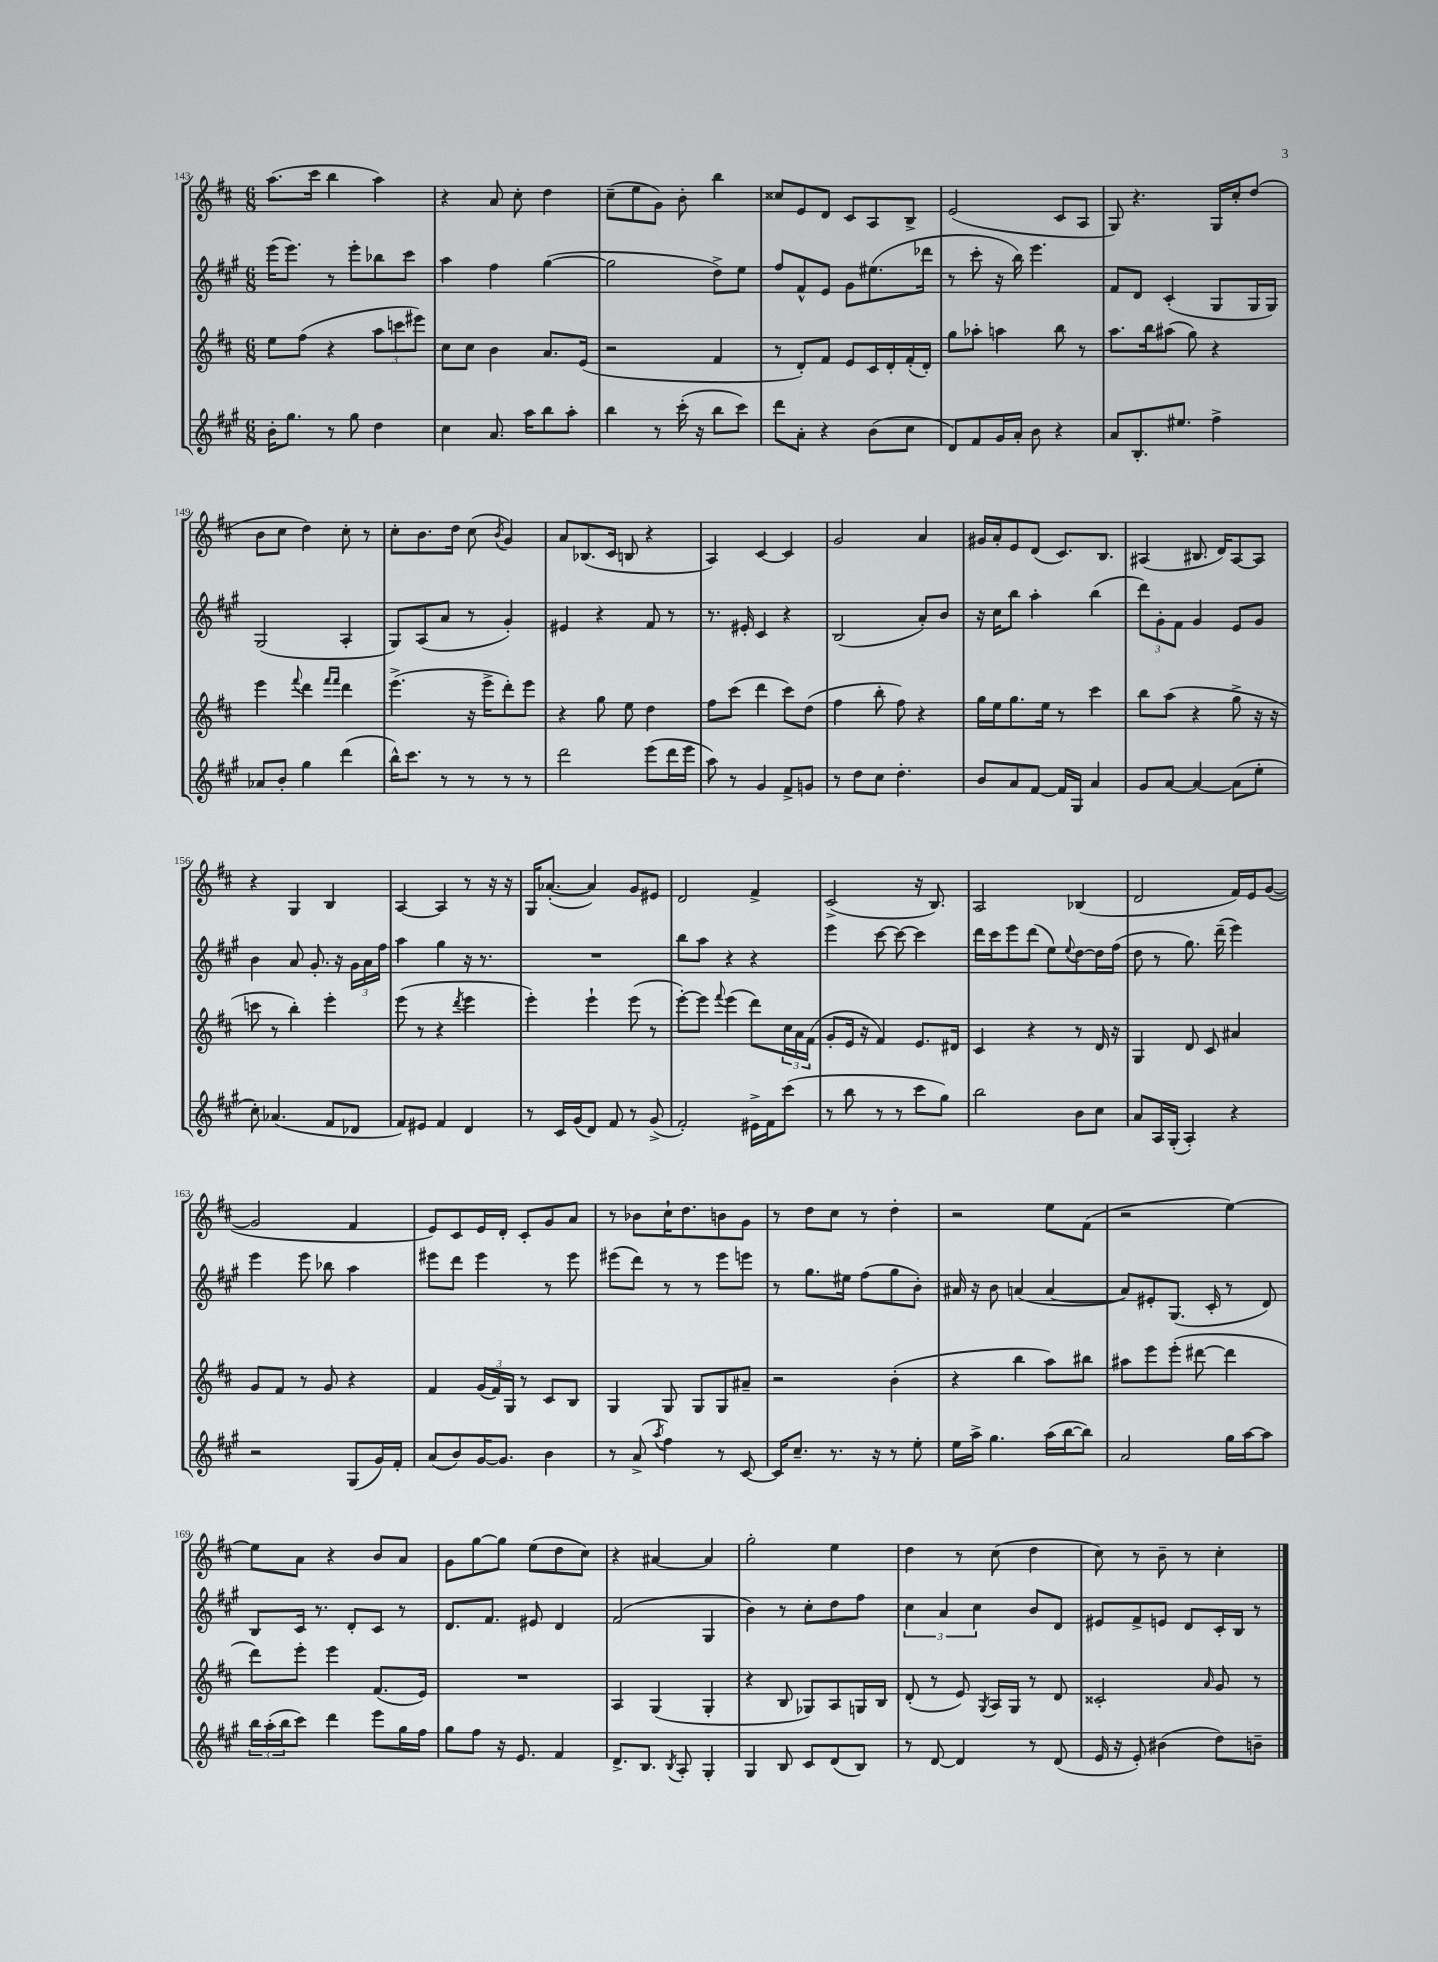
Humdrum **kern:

**kern	**kern	**kern	**kern
*part4	*part3	*part2	*part1
*staff4	*staff3	*staff2	*staff1
*clefG2	*clefG2	*clefG2	*clefG2
*k[f#c#g#]	*k[f#c#]	*k[f#c#g#]	*k[f#c#]
*M6/8	*M6/8	*M6/8	*M6/8
=143	=143	=143	=143
16b'\KL	8ee\L	(16eee\KL	(8.aa\L
8.gg#\J	.	8.eee\J)	.
.	(8ff#\J	.	.
.	.	.	16ccc#\Jk
8r	4r	8r	4bb\
8gg#\	.	8eee'\L	.
4dd\	12aa\L	8bb-X\	4aa\)
.	12cccn\	.	.
.	.	8ccc#\J	.
.	12eee#X\J)	.	.
=144	=144	=144	=144
4cc#\	8cc#\L	4aa\	4r
.	8cc#\J	.	.
8.a/	4b\	4ff#\	8a/
.	.	.	8cc#'\
16aa\KL	.	.	.
8bb\	8.a/L	([4gg#\	4dd\
8aa'\J	.	.	.
.	(16e/Jk	.	.
=145	=145	=145	=145
4bb\	2r	2gg#\]	(8cc#~\L
.	.	.	8ee\
8r	.	.	8g\J)
(16ccc#'\	.	.	8b'\
16r	.	.	.
8bb\L	4f#/	8dd^\L)	4bb\
8ccc#\J)	.	8ee\J	.
=146	=146	=146	=146
8ddd\L	8r	8ff#/L	8cc##X/L
8a'\J	8d'/L)	8f#^^/	8e/
4r	8f#/J	8e/J	8d/J
.	8e/L	8g#\L	8c#/L
(8b\L	16c#/L	(8.ee#X\	8A/
.	16d'/	.	.
8cc#\J	(16f#'/	.	8B^/J
.	16d'/JJ)	16ddd-X\Jk	.
=147	=147	=147	=147
8d/L)	8gg\L	8r	(2e/
8f#/	8aa-X'\J	8ccc#'\	.
16g#/L	4aan\	16r	.
16a'/JJ	.	16bb\)	.
8b\	.	4.eee\	.
4r	8bb\	.	8c#/L
.	8r	.	8A/J
=148	=148	=148	=148
8a/L	8.aa\L	8f#/L	8G/)
8.B'/	.	8d/J	4.r
.	16bb\k	.	.
.	(8aa#X\J	(4c#'/	.
8.ee#X/J	.	.	.
.	8gg\)	.	.
4ff#^\	4r	8G#/L	16G/LL
.	.	.	16cc#'/J
.	.	16G#/L	(8dd/J
.	.	16G#/JJ)	.
!!LO:LB:g=z
=149	=149	=149	=149
8a-X/L	4eee\	(2G#/	8b\L
8b'/J	.	.	8cc#\J
.	8qqfff#/	.	.
4gg#\	4ddd\	.	4dd\)
.	16qqfff#/LL	.	.
.	16qqfff#/JJ	.	.
(4ddd\	4ddd\	4A'/	8cc#'\
.	.	.	8r
=150	=150	=150	=150
16bb^^\KL)	(4.eee^\	8G#/L)	8cc#'\L
8.ccc#\J	.	.	.
.	.	(8A/	8.b\
8r	.	8a/J	.
.	.	.	16dd\Jk
8r	16r	8r	(8cc#\
.	16eee^\KL	.	.
.	.	.	8qb/
8r	8ddd'\)	4g#'/)	4g/)
8r	8eee\J	.	.
=151	=151	=151	=151
2ddd\	4r	4e#X/	8a/L
.	.	.	(8.B-X/
.	8gg\	4r	.
.	.	.	16c#/Jk
.	8ee\	.	8Bn/
(8eee\L	4dd\	8f#/	4r
16ddd\L	.	8r	.
16eee\JJ	.	.	.
=152	=152	=152	=152
8aa\)	8ff#\L	8.r	4A/)
8r	(8ccc#\J	.	.
.	.	16e#X'/	.
4g#/	4ddd\	4c#/	[4c#/
8f#^/L	8ccc#\L)	4r	4c#/]
8gn/J	(8dd\J	.	.
=153	=153	=153	=153
8r	4ff#\	(2B/	2g/
8dd\L	.	.	.
8cc#\J	8bb'\	.	.
4.dd'\	8ff#\)	.	.
.	4r	8a'/L)	4a/
.	.	8b/J	.
=154	=154	=154	=154
8b/L	16gg\LL	16r	16g#X/LL
.	16ee\J	16cc#\KL	16a'/J
8a/	8.gg\	8bb\J	8e/
[8f#/J	.	4aa'\	(8d/J
.	16ee\Jk	.	.
16f#/LL]	8r	.	8.c#/L)
16G#/JJ	.	.	.
4a/	4ccc#\	(4bb\	.
.	.	.	8.B/J
=155	=155	=155	=155
8g#/L	8bb\L	12ddd\L)	(4A#X/
.	.	12g#'\	.
[8a/J	(8aa\J	.	.
.	.	12f#\J	.
4a/_	4r	4g#/	8.B#X/
.	.	.	16d/KL)
(8a\L]	8gg^\	8e/L	[8A#/
8ee'\J	16r	8g#/J	8A#/J]
.	16r	.	.
!!LO:LB:g=z
=156	=156	=156	=156
8cc#'\)	8cccn\	4b\	4r
(4.a-X/	8r	.	.
.	4bb'\)	8a/	4G/
.	.	8.g#'/	.
8f#/L	4eee'\	.	4B/
.	.	16r	.
8d-X/J	.	24g#\LL	.
.	.	24a\	.
.	.	24ff#\JJ	.
=157	=157	=157	=157
8f#/L)	(8eee\	4aa\	[4A/
8e#X/J	8r	.	.
4f#/	4r	4gg#\	4A/]
.	8qddd/	.	.
4d/	4eee\	16r	8r
.	.	8.r	.
.	.	.	16r
.	.	.	16r
=158	=158	=158	=158
8r	4eee'\)	2.r	16G/KL
.	.	.	([8.a-X'/J
16c#/LL	.	.	.
(16g#/J	.	.	.
8d/J)	4eee`\	.	4a-/])
8f#/	.	.	.
8r	(8eee\	.	8g/L
(8g#^/	8r	.	8e#X/J
=159	=159	=159	=159
2f#'/)	[8eee'\L)	8bb\L	2d/
.	8eee\J]	8aa\J	.
.	8qqfff#/	.	.
.	(4eee\	4r	.
16e#X^\LL	8ddd\L)	4r	4f#^/
16f#\J	.	.	.
(8ccc#\J	24cc#\L	.	.
.	24a\	.	.
.	(24f#\JJ	.	.
=160	=160	=160	=160
8r	8g'/L	4eee\	(2c#^/
8bb\	16e/Jk	.	.
.	16r	.	.
8r	4f#/)	[8ccc#\	.
8r	.	8ccc#\_	.
8ccc#\L	8.e/L	4ccc#\]	16r
.	.	.	8.B/)
8gg#\J)	.	.	.
.	16d#X/Jk	.	.
=161	=161	=161	=161
2bb\	4c#/	16ddd\LL	2A/
.	.	16ccc#\J	.
.	.	8eee\	.
.	4r	(8ddd\J	.
.	.	8ee\L)	.
.	.	8qqee/	.
8b\L	8r	[8dd\	(4B-X/
8cc#\J	16d/	16dd\L]	.
.	16r	(16ff#\JJ	.
=162	=162	=162	=162
8a/L	4G/	8dd\	2d/
16A/L	.	8r	.
(16G#'/JJ	.	.	.
4A'/)	8d/	8.gg#\)	.
.	8c#/	.	.
.	.	(16ddd~\	.
4r	4a#X/	4eee\)	16f#/LL)
.	.	.	16e/J
.	.	.	([8g/J
!!LO:LB:g=z
=163	=163	=163	=163
2r	8g/L	4eee\	2g/]
.	8f#/J	.	.
.	8r	8eee\	.
.	8g/	8bb-X\	.
(8G#/L	4r	4aa\	4f#/
16g#/L)	.	.	.
16f#'/JJ	.	.	.
=164	=164	=164	=164
(8a/L	4f#/	8eee#X\L	8e/L)
8b/)	.	8ddd\J	8c#/
[16g#/K	(24g/LL	4eee#\	16e/L
.	24f#/)	.	.
8.g#/J]	.	.	16d'/JJ
.	24G/JJ	.	.
.	8r	.	8c#'/L
4b\	8c#/L	8r	8g/
.	8B/J	8eee#\	8a/J
=165	=165	=165	=165
8r	4G/	(8eee#X\L	8r
(8a^/	.	8ddd\J)	8b-X\L
8qaa/	.	.	.
4ff#\)	8G/	8r	16cc#`\K
.	.	.	8.dd\
.	8G/L	8r	.
8r	8G/	8eee#\L	8bn\
[8c#/	8a#X~/J	8eeen\J	8g\J
=166	=166	=166	=166
16c#/KL]	2r	8r	8r
8.cc#~/J	.	.	.
.	.	8.gg#\L	8dd\L
8.r	.	.	8cc#\J
.	.	16ee#X\Jk	.
.	.	(8ff#\L	8r
16r	.	.	.
8r	(4b'\	8gg#\	4dd'\
8ee'\	.	8b'\J)	.
=167	=167	=167	=167
16ee\LL	4r	16a#X/	2r
16aa^\JJ	.	16r	.
4.gg#\	.	8b\	.
.	4bb\	(4an/	.
(16aa\LL	8aa\L)	[4a/	8ee\L
[16bb\J	.	.	.
8bb\J])	8bb#X\J	.	(8f#\J
=168	=168	=168	=168
2a/	8aa#X\L	8a/L])	2r
.	8eee\	8e#X'/	.
.	(8eee'\J	(8.G#/J	.
.	[8ddd#X\	.	.
.	.	16c#'/	.
16gg#\LL	4ddd#\]	8r	[4ee\)
[16aa\J	.	.	.
8aa\J]	.	8d/)	.
!!LO:LB:g=z
=169	=169	=169	=169
24bb\LL	8ddd\L)	8B/L	8ee\L]
(24aa'\	.	.	.
24bb\J	.	.	.
8ccc#\J)	8eee'\J	16c#/Jk	8a\J
.	.	8.r	.
4ddd\	4eee\	.	4r
.	.	8d'/L	.
8eee\L	(8.f#/L	8c#/J	8b/L
16gg#\L	.	8r	8a/J
16ff#\JJ	16e/Jk)	.	.
=170	=170	=170	=170
8gg#\L	2.r	8.d/L	8g\L
8ff#\J	.	.	[8gg\
.	.	8.f#/J	.
16r	.	.	8gg\J]
8.e/	.	.	.
.	.	8e#X/	(8ee\L
4f#/	.	4d/	8dd\
.	.	.	8cc#\J)
=171	=171	=171	=171
8.d^/L	4A/	(2f#/	4r
8.B/J	.	.	.
.	(4G/	.	[4a#X/
8qB/	.	.	.
8A'/	.	.	.
4G#'/	4G'/	4G#/	4a#/]
=172	=172	=172	=172
4G#/	4r	4b\)	2gg'\
8B/	8B/	8r	.
8c#/L	8G-X/L)	8cc#'\L	.
(8d/	8A/	8dd\	4ee\
8B/J)	16Gn/L	8ff#\J	.
.	16B/JJ	.	.
=173	=173	=173	=173
8r	(8d'/	6cc#\	4dd\
[8d/	8r	.	.
.	.	6a/	.
4d/]	8e/)	.	8r
.	.	6cc#\	.
.	8qG/	.	.
.	16A/LL	.	(8cc#\
.	16G/JJ	.	.
8r	8r	8b/L	4dd\
(8d/	8d/	8d/J	.
=174	=174	=174	=174
16e/	2c##X'/	8e#X/L	8cc#\)
16r	.	.	.
8e'/)	.	8f#^/	8r
(4b#X\	.	8en/J	8b~\
.	.	8d/L	8r
.	16qqa/	.	.
8dd\L)	8g/	16c#'/L	4cc#'\
.	.	16B/JJ	.
8bn~\J	8r	8r	.
==	==	==	==
*-	*-	*-	*-
